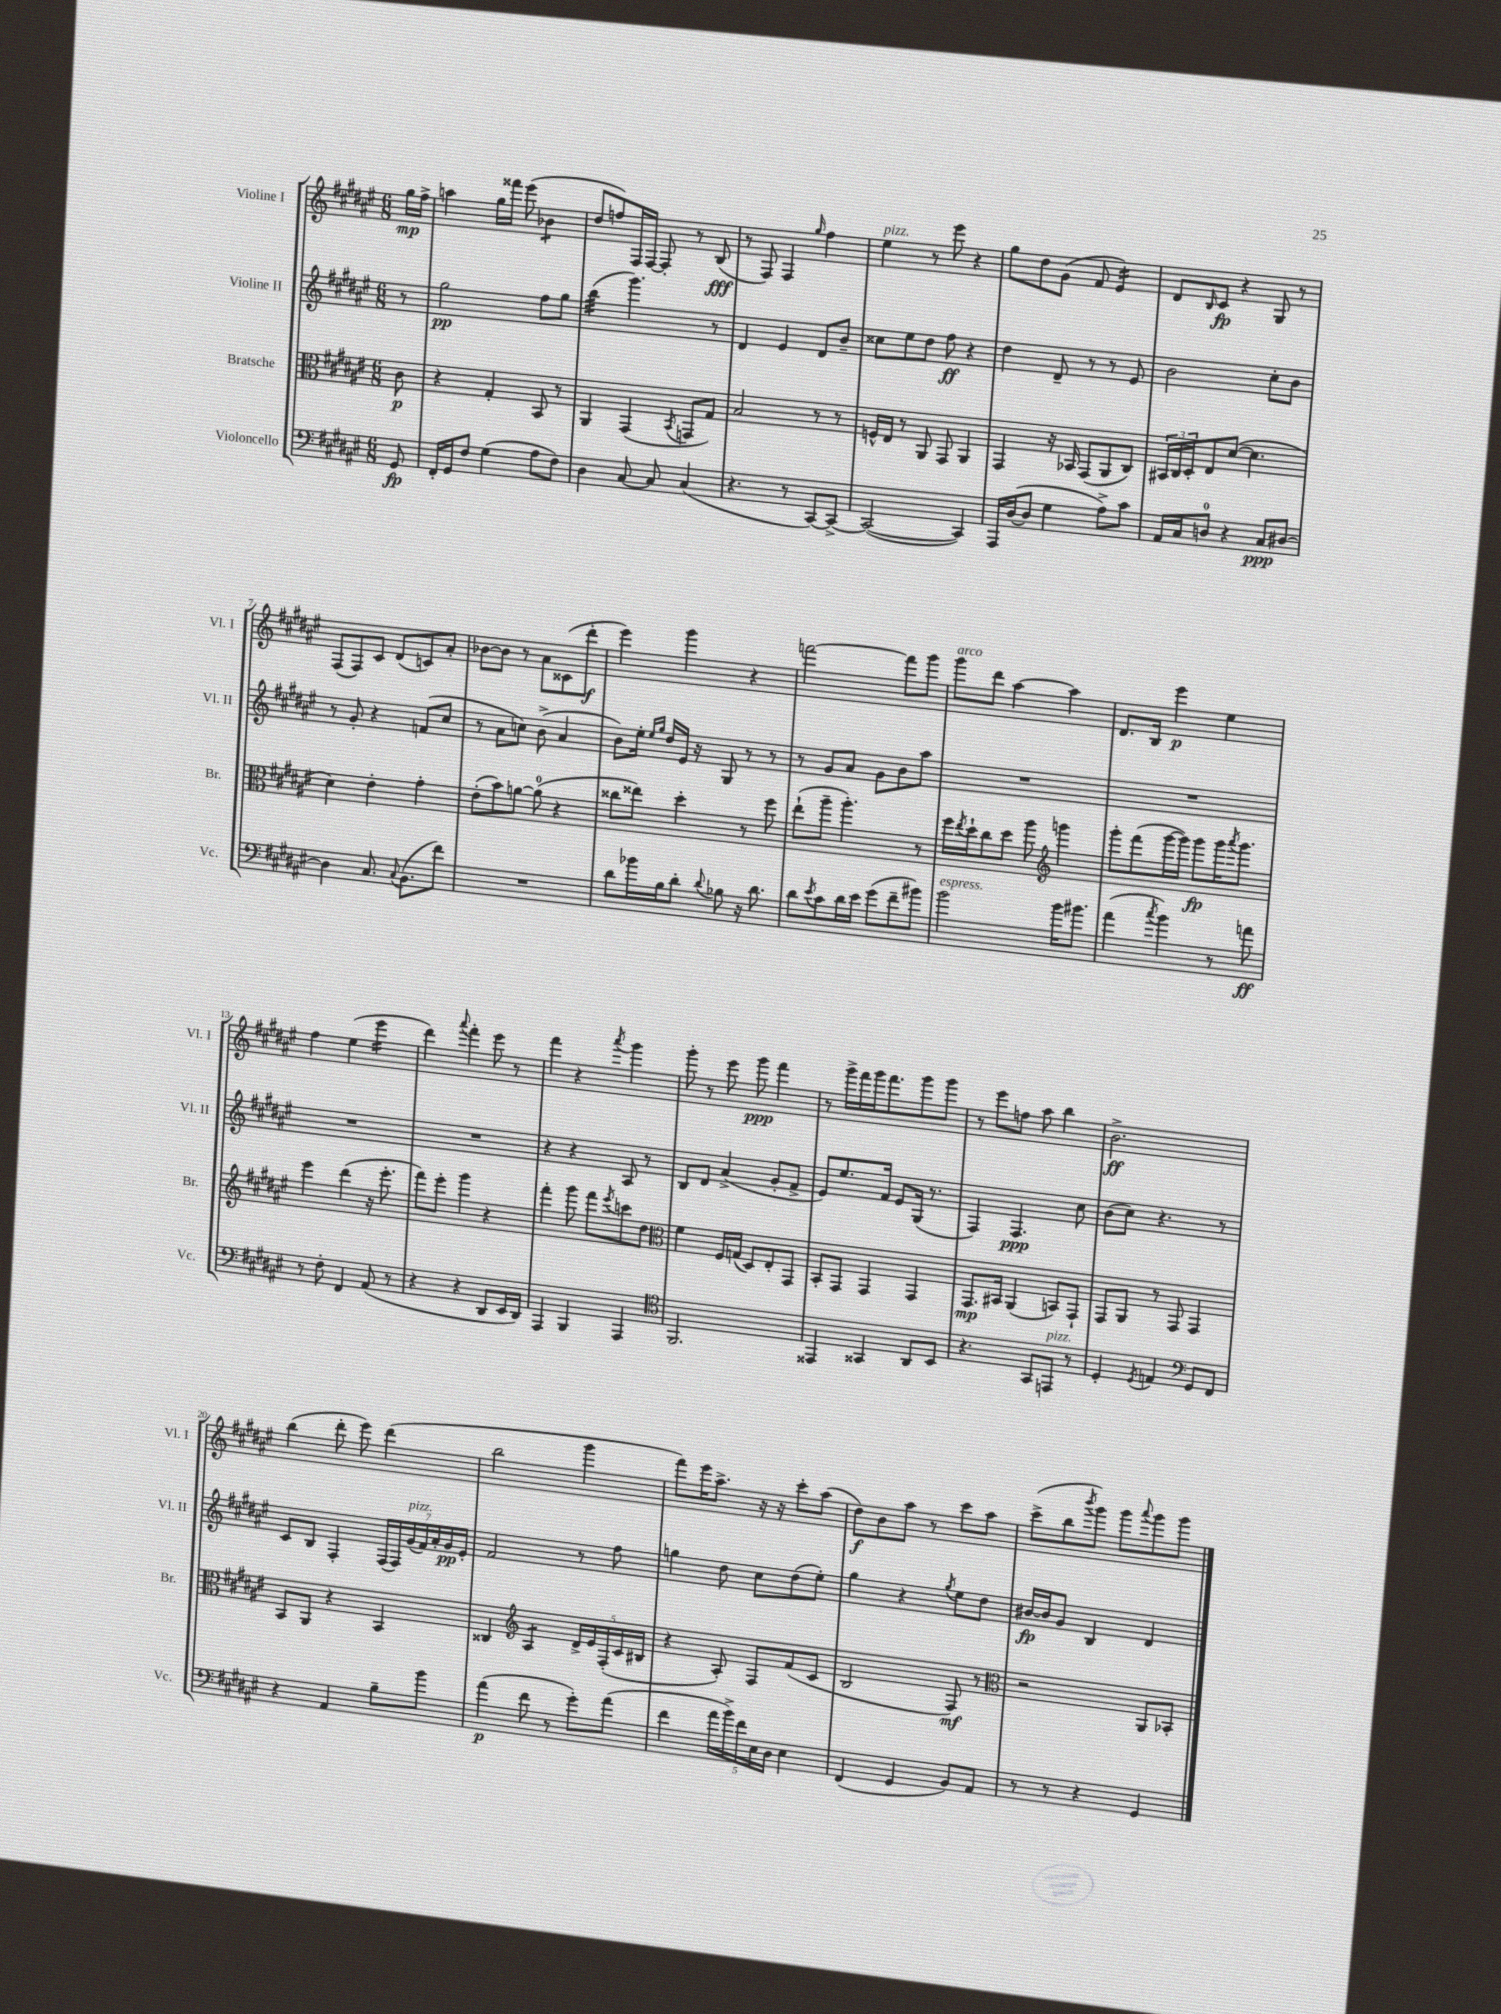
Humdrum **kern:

**kern	**kern	**kern	**kern
*staff4	*staff3	*staff2	*staff1
*clefF4	*clefC3	*clefG2	*clefG2
*k[f#c#g#d#a#e#]	*k[f#c#g#d#a#e#]	*k[f#c#g#d#a#e#]	*k[f#c#g#d#a#e#]
*M6/8	*M6/8	*M6/8	*M6/8
8GG#	8c#	8r	16gg#
.	.	.	16ff#^
=	=	=	=
16FF#'	4r	2gg#	4aa
16GG#	.	.	.
8F#	.	.	.
(4G#	4G#'	.	16gg#
.	.	.	16fff##
.	.	.	(8eee#
8A#	8BB	8ff#	4b-
8F#)	8r	8gg#	.
=	=	=	=
4D#	4AA#	(4bb	8dd#
.	.	.	8ff)
[8C#	(4GG#	4.ggg#)	16F#
.	.	.	[16F#
8C#]	.	.	8F#']
.	8qBB	.	.
(4C#	8GG	.	8r
.	8G#)	8r	(8B
=	=	=	=
4.r	2B	4d#	8r
.	.	.	8F#)
.	.	4e#	4F#
8r	.	.	.
.	.	.	16qqgg#
[8CC#)	8r	8d#	4ff#
8CC#^_	8r	8b~	.
=	=	=	=
(2CC#_	16F^^	8cc##	4ee#
.	16E#	.	.
.	8r	8ee#	.
.	8AA#	8dd#	8r
.	8GG#	8ff#	8eee#
4CC#])	4AA#	4r	4r
=	=	=	=
16AAA#	4GG#	4dd#	8gg#
([16D#	.	.	.
8D#]	.	.	8dd#
4G#	16r	8d#~	(8g#
.	16BB-	.	.
.	(8GG#	8r	8f#
8A#^)	8AA#	8r	4e#)
8c#	8C#)	8e#	.
=	=	=	=
16AA#	24BB#	2b	8d#
.	24C#	.	.
16C#	.	.	.
.	24D#'	.	.
.	.	.	16qqB
8D	8E#	.	8c#
4r	([8d#	.	4r
.	4.d#]	.	.
8C#	.	8cc#'	8G#
[8D#	.	8b	8r
=	=	=	=
4D#]	4d#)	8r	(8F#
.	.	8g#'	8F#)
8.C#	4e#'	4r	8c#
.	.	.	(8d#
8qqC#	.	.	.
(8.BB	.	.	.
.	4g#'	(8f	8c)
8f#)	.	8cc#	8a#'
=	=	=	=
2.r	(8e#'	8r	[8b-
.	8b)	8a#	8b-]
.	[8a	8cc)	8r
.	(8a]	(8b^	8a#
.	4r	4a#	(8c##
.	.	.	8ddd#'
=	=	=	=
8d#	8cc##	8b)	4eee#)
16b-	8ee##)	16ee#'	.
.	.	16qqee#	.
.	.	16qqgg#	.
16B	.	16dd#	.
8d#'	4dd#'	16e#	4ggg#
.	.	16r	.
8qqd#	.	.	.
8B-	.	8G#	.
16r	8r	8r	4r
8.d#	.	.	.
.	8ff#	8r	.
=	=	=	=
8d#	(8ee#`	8r	[2fff
8qe#	.	.	.
8c#	8aa#~	8g#	.
16d#	4.aa#')	8a#	.
16e#	.	.	.
(8g#	.	8g#	.
8f#~	.	8b	8fff]
8b#)	8r	8aa#	8ggg#
=	=	=	=
2b	16ff#	2.r	8ggg#
.	8qee#	.	.
.	16dd#`	.	.
.	8cc#	.	8ddd#
.	8dd#	.	[4aa#
.	8aa#	.	.
*	*clefG2	*	*
16b	4ggg	.	4aa#]
8.b#	.	.	.
=	=	=	=
(4a#	8ggg#'	2.r	8.d#
.	(8fff#	.	.
.	.	.	16B
8qcc#	.	.	.
4b)	[16ggg#	.	4eee#
.	16ggg#])	.	.
.	8ggg#	.	.
8r	16ggg#	.	4ee#
.	8qaaa#	.	.
.	8.ggg#	.	.
8a	.	.	.
=	=	=	=
8r	4eee#	2.r	4ff#
8F#'	.	.	.
4FF#	(4ddd#	.	(4ee#
(8AA#	16r	.	4eee#
.	8.eee#'	.	.
8r	.	.	.
=	=	=	=
4r	8fff#)	2.r	4ddd#)
.	8eee#'	.	.
.	.	.	8qqaaa#
4r	4ggg#	.	4fff#'
8DD#	4r	.	8eee#
16EE#	.	.	8r
16DD#)	.	.	.
=	=	=	=
4AAA#	4fff#'	4r	4fff#
4BBB	8ggg#	4r	4r
.	8fff#	.	.
.	8qeee#	.	8qaaa#
4AAA#	8ccc	8A#	4ggg#
.	8dd#	8r	.
=	=	=	=
*clefC4	*clefC3	*	*
2.FF#	4f#	8B	8ggg#'
.	.	8d#	8r
.	16F#	(4a#^	8eee#
.	(16G	.	.
.	8D#)	.	8ggg#
.	8E#'	8g#'	4fff#
.	8GG#	8f#^	.
=	=	=	=
4EE##	8BB'	8e#)	8r
.	8GG#	8.ee#	16ggg#^
.	.	.	16fff#
4GG##	4GG#	.	16ggg#
.	.	16f#	8.fff#
.	.	8e#	.
8AA#	4GG#	(16G#	8ggg#
.	.	8.r	.
8BB	.	.	8ggg#
=	=	=	=
4.r	8.GG#	4F#)	8r
.	.	.	8eee#
.	16BB#	.	.
.	(4AA#	4.F#	8ff
8GG#	.	.	8aa#
8EE	8BB)	.	4bb
8r	8GG#`	8cc#	.
=	=	=	=
4D#'	8GG#	(8b	2.b^
.	8AA#	8cc#)	.
8qD#	.	.	.
4E	8r	4.r	.
.	8GG#	.	.
*clefF4	*	*	*
8GG#	4GG#	.	.
8FF#	.	8r	.
=	=	=	=
4r	8BB	8c#	(4bb
.	8AA#	8B	.
4AA#	4r	4F#'	8ddd#'
.	.	.	8eee#)
8B~	4BB	(28F#	(4ddd#
.	.	28F#)	.
.	.	(28g#	.
.	.	28f#)	.
8b	.	.	.
.	.	28a#'	.
.	.	28g#	.
.	.	28e#'	.
=	=	=	=
(4a#	4C##	2f#	2bb
*	*clefG2	*	*
8f#	4A#	.	.
8r	.	.	.
8g#')	20d#^	8r	4ggg#
.	20e#	.	.
.	(20F#'	.	.
(8a#	.	8ff#	.
.	20c#	.	.
.	20B#	.	.
=	=	=	=
4f#	4r	4gg	8fff#)
.	.	.	16eee#
.	.	.	8.aa#^
20a#	8A#')	8dd#	.
20b^)	.	.	.
20f#	.	.	.
.	8F#	8cc#	16r
20E#	.	.	.
.	.	.	16r
20D#	.	.	.
4E#	(8f#	(8dd#	8ccc#'
.	8c#	8ee#')	(8aa#
=	=	=	=
(4FF#	2B	4gg#	8dd#)
.	.	.	8b
4GG#	.	4r	8aa#
.	.	.	8r
.	.	8qgg#	.
8BB)	8F#)	8ee#	8ccc#
8AA#	8r	8dd#	8aa#
=	=	=	=
*	*clefC3	*	*
8r	2r	[16b#	(8ccc#^
.	.	16b#]	.
8r	.	8g#	8bb
.	.	.	8qbbb
4r	.	4B	8ggg#)
.	.	.	8ggg#
.	.	.	8qqaaa#
4GG#	8AA#	4d#	8ggg#
.	8BB-'	.	8ggg#
==	==	==	==
*-	*-	*-	*-
